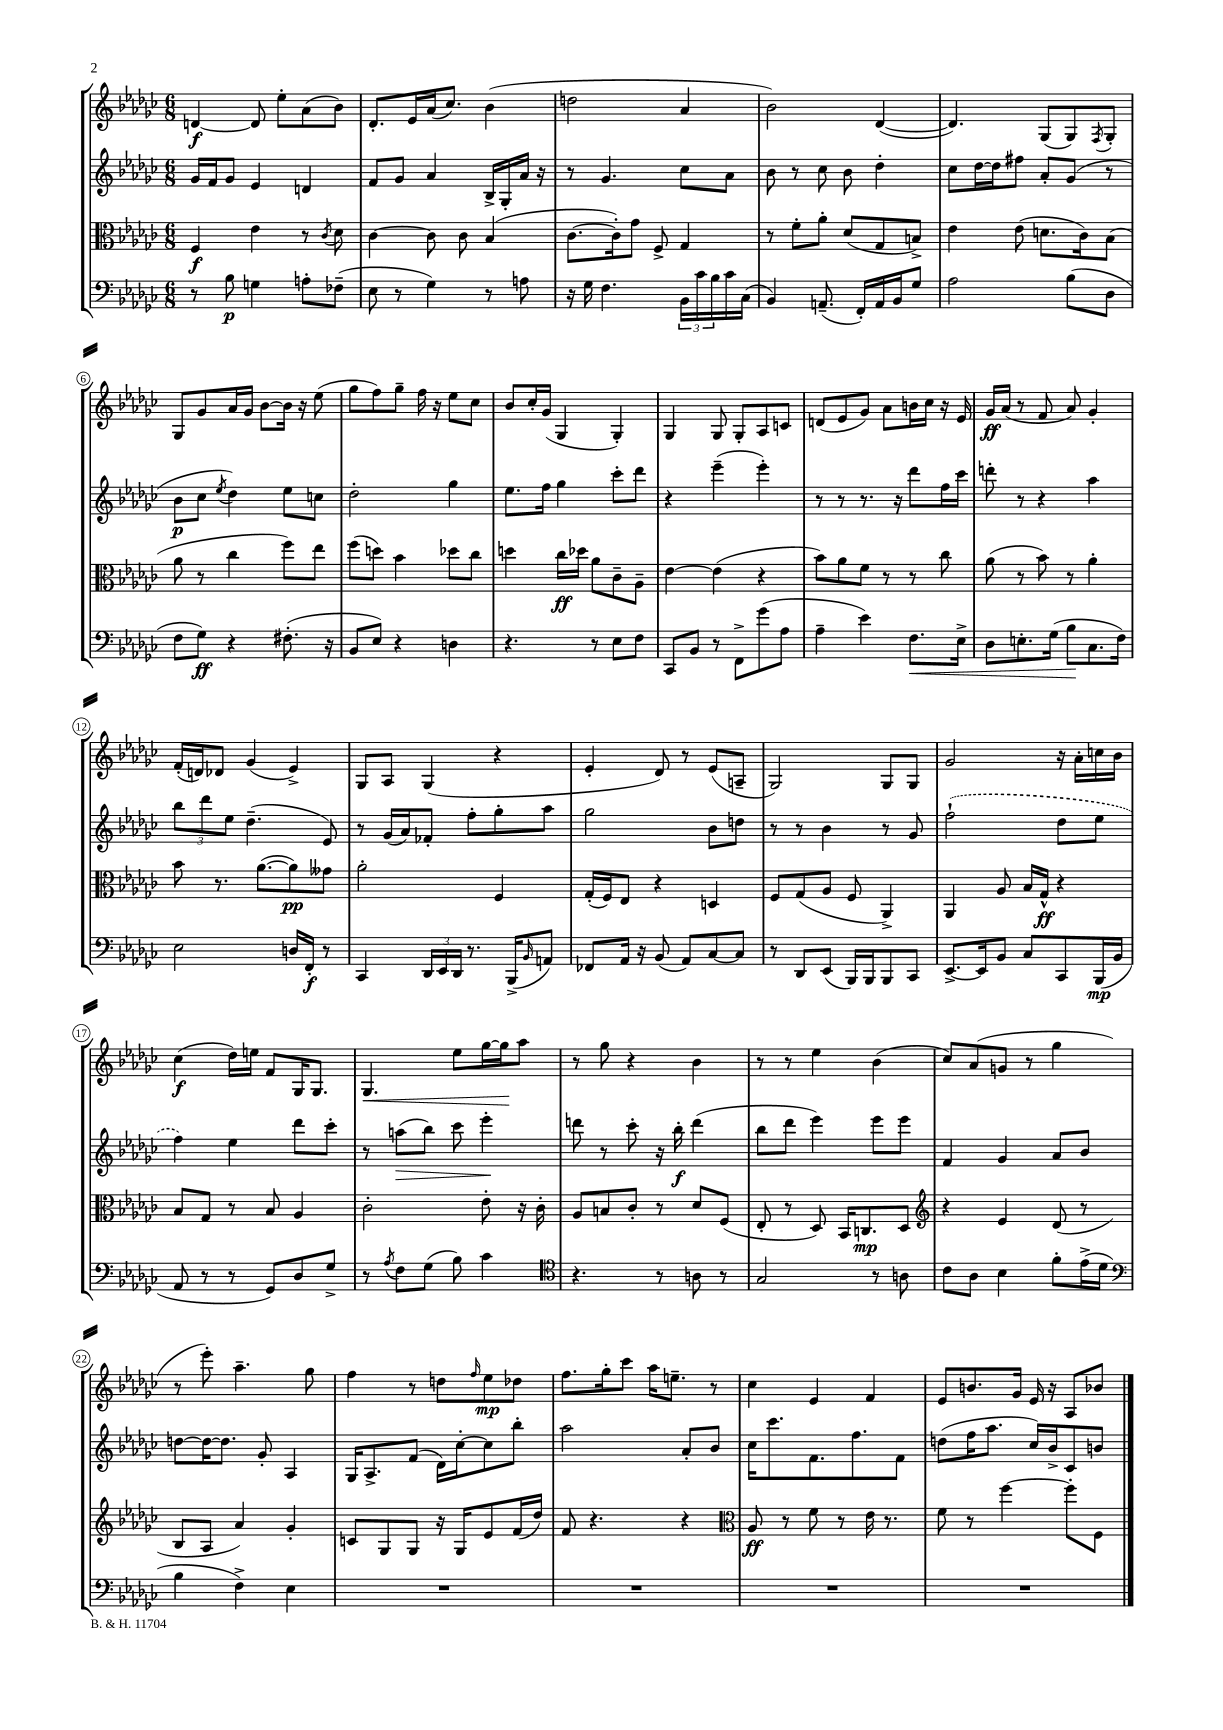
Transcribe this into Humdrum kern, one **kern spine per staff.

**kern	**kern	**kern	**kern
*staff4	*staff3	*staff2	*staff1
*clefF4	*clefC3	*clefG2	*clefG2
*k[b-e-a-d-g-c-]	*k[b-e-a-d-g-c-]	*k[b-e-a-d-g-c-]	*k[b-e-a-d-g-c-]
*M6/8	*M6/8	*M6/8	*M6/8
8r	4F	16g-	[4d
.	.	16f	.
8B-	.	8g-	.
4G	4e-	4e-	8d]
.	.	.	8ee-'
8A'	8r	4d	(8a-
.	8qc-	.	.
(8F-~	8d-	.	8b-)
=	=	=	=
8E-	[4c-	8f	8.d-'
8r	.	8g-	.
.	.	.	16e-
4G-)	8c-]	4a-	(16a-
.	.	.	8.cc-)
.	8c-	.	.
8r	(4B-	16B-^	(4b-
.	.	16G-'	.
8A	.	16a-	.
.	.	16r	.
=	=	=	=
16r	[8.c-	8r	2dd
16G-	.	.	.
4.F	.	4.g-	.
.	16c-'])	.	.
.	8g-	.	.
.	8F^	.	.
24BB-	4G-	8cc-	4a-
24c-	.	.	.
24B-	.	.	.
16c-	.	8a-	.
(16C-	.	.	.
=	=	=	=
4BB-)	8r	8b-	2b-)
.	8f'	8r	.
(8.AA~	8a-'	8cc-	.
.	(8d-	8b-	.
16FF')	.	.	.
16AA	8G-	4dd-'	([4d-
16BB-	.	.	.
8G-	8B^)	.	.
=	=	=	=
2A-	4e-	8cc-	4.d-])
.	.	[16dd-	.
.	.	16dd-]	.
.	(8e-	8ff#	.
.	8.d	8a-'	(8G-
(8B-	.	(8g-	8G-)
.	16c-)	.	.
.	.	.	8qF
8D-	(8B-	8r	8G-'
=	=	=	=
8F	8a-	8b-	8G-
8G-)	8r	8cc-	8g-
.	.	8qee-	.
4r	4cc-	4dd-)	16a-
.	.	.	16g-
.	.	.	[8b-
(8.F#'	8ff)	8ee-	16b-]
.	.	.	16r
.	8ee-	8cc	(8ee-
16r	.	.	.
=	=	=	=
8BB-	(8ff	2dd-'	8gg-
8E-)	8dd)	.	8ff)
4r	4b-	.	8gg-~
.	.	.	16ff
.	.	.	16r
4D	8dd-	4gg-	8ee-
.	8cc-	.	8cc-
=	=	=	=
4.r	4dd	8.ee-	8b-
.	.	.	16cc-'
.	.	16ff	(16g-
.	16cc-	4gg-	4G-
.	16dd-	.	.
8r	8a-	.	.
8E-	8c-~	8ccc-'	4G-')
8F	8A-~	8ddd-	.
=	=	=	=
8CC-	[4e-	4r	4G-
8BB-	.	.	.
8r	(4e-]	(4eee-~	8G-
8FF^	.	.	8G-'
(8g-	4r	4eee-')	8A-
8A-	.	.	8c
=	=	=	=
4A-~	8b-)	8r	(8d
.	8a-	8r	8e-
4e-)	8f	8.r	8g-)
.	8r	.	8a-
.	.	16r	.
8.F	8r	8ddd-	16b
.	.	.	16cc-
.	8cc-	16ff	16r
16E-^	.	16ccc-	16e-
=	=	=	=
8D-	(8a-	8ddd'	16g-
.	.	.	(16a-
8.E'	8r	8r	8r
.	8b-)	4r	8f
(16G-	.	.	.
8B-	8r	.	8a-)
8.C-	4a-'	4aa-	4g-'
16F)	.	.	.
=	=	=	=
2E-	8b-	12bb-	(16f'
.	.	.	16d)
.	.	12ddd-	.
.	8.r	.	8d-
.	.	12ee-	.
.	.	(4.dd-~	(4g-
.	([8.a-	.	.
16D	8a-])	.	4e-^)
16FF'	.	.	.
8r	8g--	8e-)	.
=	=	=	=
4CC-	2a-'	8r	8G-
.	.	(16g-	8A-
.	.	16a-)	.
24DD-	.	8f-'	(4G-
24EE-	.	.	.
24DD-	.	.	.
8.r	.	8ff'	.
.	4F	8gg-'	4r
(16BBB-^	.	.	.
16qqBB-	.	.	.
8AA)	.	8aa-	.
=	=	=	=
8FF-	(16G-'	2gg-	4e-'
.	16F)	.	.
16AA-	8E-	.	.
16r	.	.	.
(8BB-	4r	.	8d-)
8AA-)	.	.	8r
[8C-	4D	8b-	(8e-
8C-]	.	8dd	8A~
=	=	=	=
8r	8F	8r	2G-)
8DD-	(8G-	8r	.
(8EE-	8A-	4b-	.
16BBB-)	8F	.	.
16BBB-	.	.	.
8BBB-	4AA-^)	8r	8G-
8CC-	.	8g-	8G-
=	=	=	=
[8.EE-^	4AA-	(2ff`	2g-
16EE-]	.	.	.
8BB-	8A-	.	.
8C-	16B-	.	.
.	16G-^^	.	.
8CC-	4r	8dd-	16r
.	.	.	16a-'
(16BBB-	.	8ee-	16cc
16BB-	.	.	16b-
=	=	=	=
8AA-	8B-	4ff)	(4cc-
8r	8G-	.	.
8r	8r	4ee-	16dd-)
.	.	.	16ee
8GG-)	8B-	.	8f
8D-	4A-	8ddd-	16G-
.	.	.	8.G-
8G-^	.	8ccc-'	.
=	=	=	=
8r	2c-'	8r	4.G-
8qA-	.	.	.
8F	.	(8aa	.
(8G-	.	8bb-)	.
8B-)	.	8ccc-	8ee-
4c-	8e-'	4eee-'	[16gg-
.	.	.	16gg-]
.	16r	.	8aa-
.	16c-'	.	.
=	=	=	=
*clefC4	*	*	*
4.r	8A-	8ddd	8r
.	8B	8r	8gg-
.	8c-'	8ccc-'	4r
8r	8r	16r	.
.	.	16bb-'	.
8A	8d-	(4ddd	4b-
8r	(8F	.	.
=	=	=	=
2G-	8E-'	8bb-	8r
.	8r	8ddd-	8r
.	8D-)	4eee-)	4ee-
.	16BB-	.	.
.	8.C	.	.
8r	.	8eee-	(4b-
8A	8D-	8eee-	.
=	=	=	=
*	*clefG2	*	*
8c-	4r	4f	8cc-)
8A-	.	.	(8a-
4B-	4e-	4g-	8g
.	.	.	8r
8f'	(8d-	8a-	4gg-
(16e-^	8r	8b-	.
16d-	.	.	.
=	=	=	=
*clefF4	*	*	*
4B-	8B-	[8dd	8r
.	8A-	16dd_	8eee-')
.	.	8.dd]	.
4F^)	4a-)	.	4.aa-~
.	.	8g-'	.
4E-	4g-'	4A-	.
.	.	.	8gg-
=	=	=	=
2.r	8c	16G-	4ff
.	.	8.A-^	.
.	8G-	.	.
.	8G-	(8f	8r
.	16r	16d-)	8dd
.	16G-	[16cc-'	.
.	.	.	16qqff
.	8e-	8cc-]	8ee-
.	(16f	8bb-'	8dd-
.	16dd-)	.	.
=	=	=	=
2.r	8f	2aa-	8.ff
.	4.r	.	.
.	.	.	16gg-'
.	.	.	8ccc-
.	.	.	16aa-
.	.	.	8.ee~
.	4r	8a-'	.
.	.	8b-	8r
=	=	=	=
*	*clefC3	*	*
2.r	8A-	16cc-	4cc-
.	.	8.ccc-	.
.	8r	.	.
.	8f	8.f	4e-
.	8r	.	.
.	.	8.ff	.
.	16e-	.	4f
.	8.r	.	.
.	.	8f	.
=	=	=	=
2.r	8f	(8dd	8e-
.	8r	16ff	8.b
.	.	8.aa-	.
.	[4ff	.	.
.	.	.	16g-
.	.	16cc-)	16e-
.	.	16b-^	16r
.	8ff']	8c-	8A-
.	8F	8b	8b-
==	==	==	==
*-	*-	*-	*-
